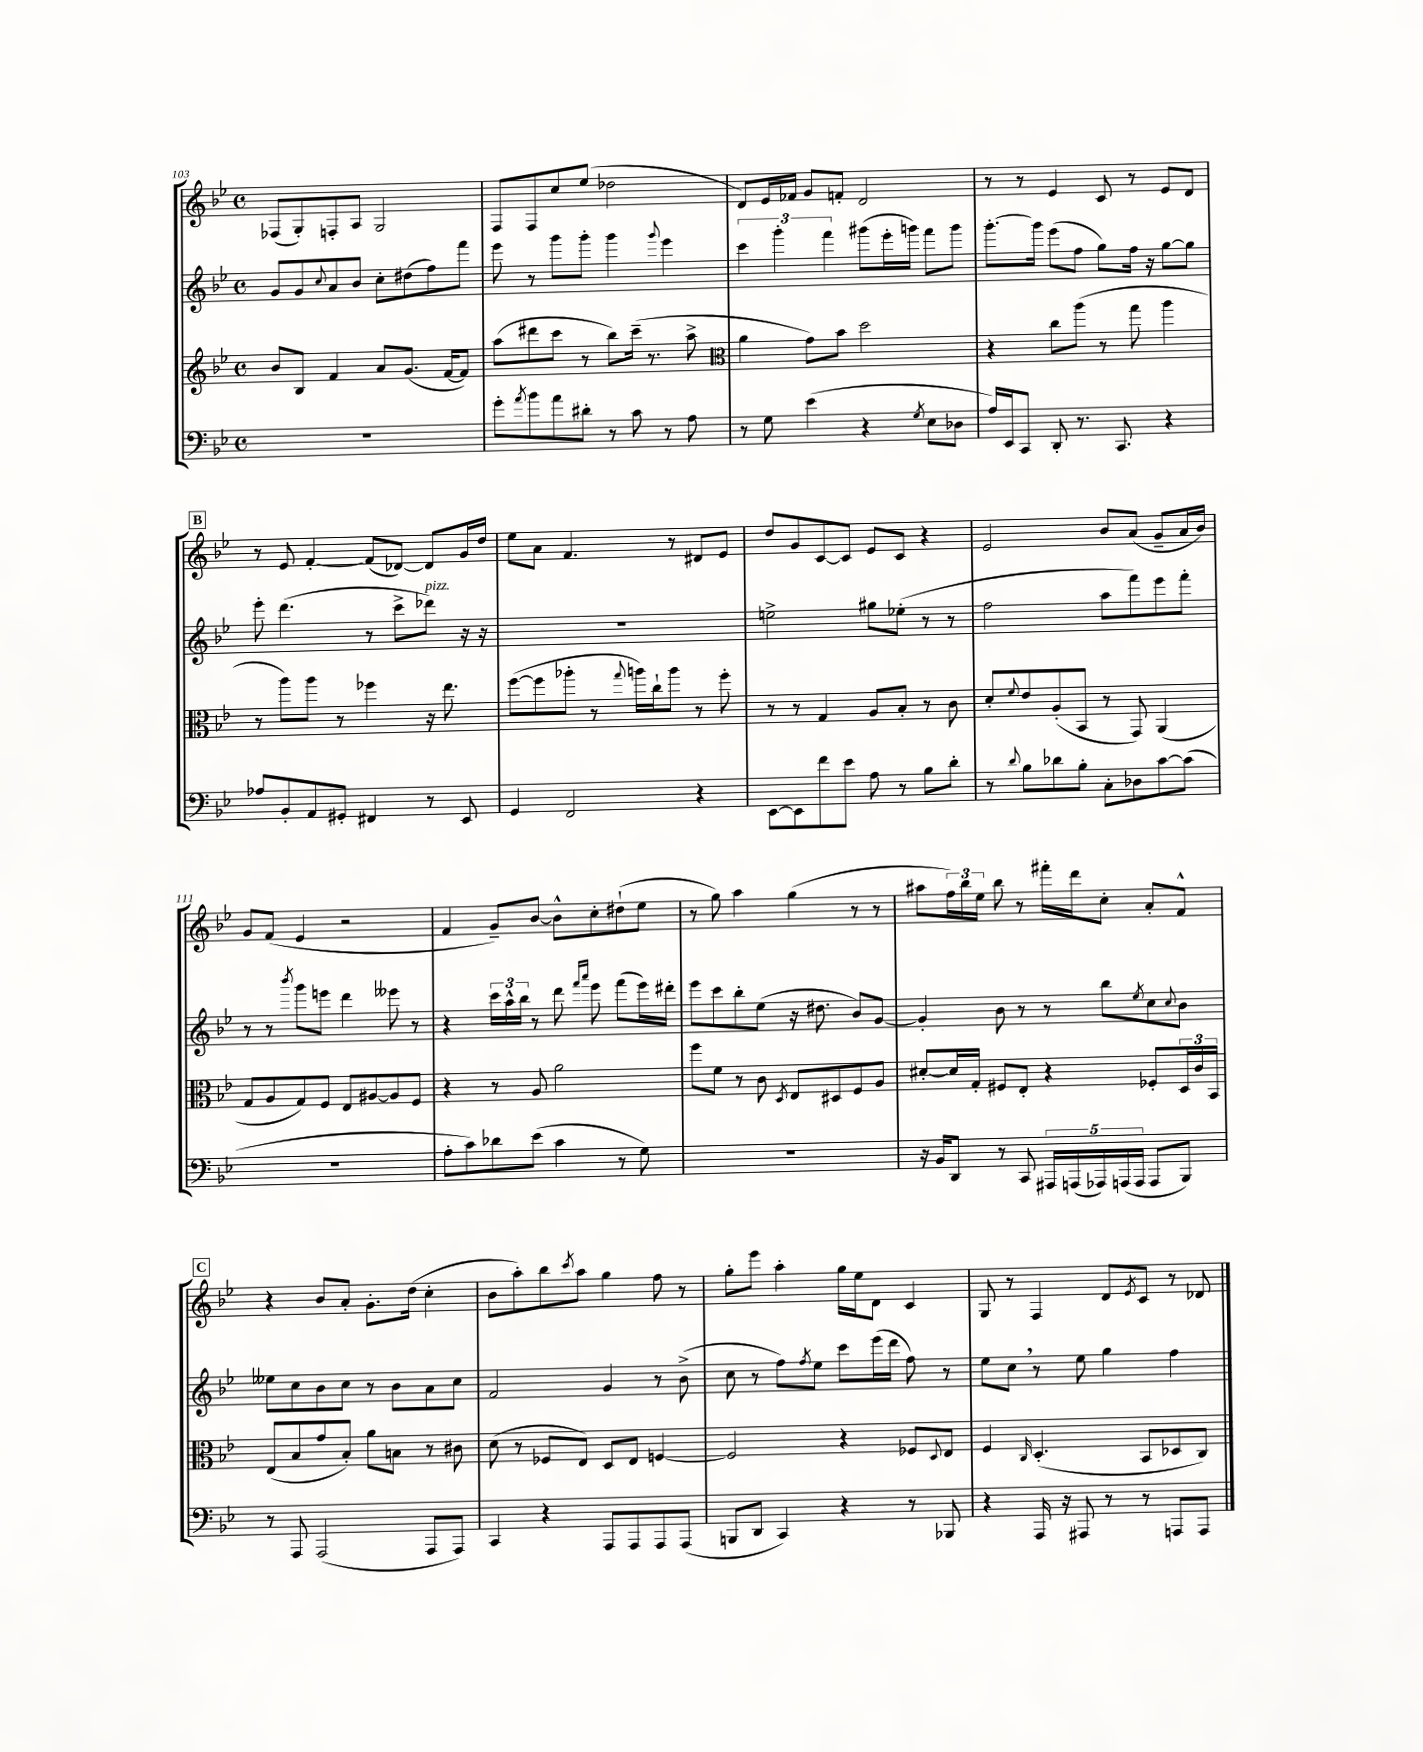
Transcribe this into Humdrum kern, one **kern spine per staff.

**kern	**kern	**kern	**kern
*part4	*part3	*part2	*part1
*staff4	*staff3	*staff2	*staff1
*clefF4	*clefG2	*clefG2	*clefG2
*k[b-e-]	*k[b-e-]	*k[b-e-]	*k[b-e-]
*M4/4	*M4/4	*M4/4	*M4/4
*met(c)	*met(c)	*met(c)	*met(c)
=103	=103	=103	=103
1r	8b-/L	8g/L	(8F-X/L
.	8B-/J	8g/	8G'/)
.	.	8qqcc/	.
.	4f/	8a/	8Fn'/
.	.	8b-/J	8A/J
.	8a/L	8cc'\L	2G/
.	(8.g/J	(8dd#X\	.
.	.	8ff\)	.
.	[16f/KL	.	.
.	8f/J])	8fff\J	.
=104	=104	=104	=104
8g'\L	(8aa\L	8eee-\	8F/L
8qa/	.	.	.
8b-\	8ddd#X\	8r	8F/
8a\	8ccc\J	8ggg\L	8cc/
8d#X'\J	8r	8ggg'\J	(8ee-/J
8r	8bb-\L)	4ggg\	2dd-X\
8c\	(16ccc~\Jk	.	.
.	8.r	.	.
.	.	8qqggg/	.
8r	.	4eee-\	.
8A\	8aa^\	.	.
=105	=105	=105	=105
*	*clefC3	*	*
8r	4a\	6ccc\	8d/L)
8G\	.	.	16e-/L
.	.	6ggg'\	.
.	.	.	16f-X/JJ
(4e-\	8g\L)	.	8g/L
.	.	6fff\	.
.	8b-\J	.	8fn'/J
4r	2dd\	(8ggg#X\L	2d/
.	.	16eee-'\L	.
.	.	16gggn\JJ)	.
8qG/	.	.	.
8E-\L	.	8fff\L	.
8D-X\J	.	8ggg\J	.
=106	=106	=106	=106
16A/LL)	4r	[8.ggg'\L	8r
16EE-/J	.	.	.
8CC/J	.	.	8r
.	.	16ggg\Jk]	.
8DD'/	8cc\L	(8eee-\L	4e-/
8.r	(8aa\J	8ff\J	.
.	8r	8gg\L)	8c/
8.CC/	.	.	.
.	8gg\	16ff\Jk	8r
.	.	16r	.
4r	4aa\	[8gg\L	8e-/L
.	.	8gg\J]	8d/J
!!LO:LB:g=z
!!LO:REH:place=s1:t=B
=107	=107	=107	=107
8A-X/L	8r	8eee-'\	8r
8BB-'/	8aa\L)	(4.ddd\	8e-/
8AA/	8aa\J	.	[4f'/
8GG#X'/J	8r	.	.
4FF#X/	4ff-X\	8r	(8f/L]
.	.	8ccc^\L	[8d-X/J)
!	!	!LO:TX:a:i:t=pizz.	!
8r	16r	8ddd-X\J)	8d-/L]
.	8.ee-\	.	.
8EE-/	.	16r	16g/L
.	.	16r	16dd/JJ
=108	=108	=108	=108
4GG/	([8ff\L	1r	8ee-\L
.	8ff\]	.	8a\J
2FF/	8aa-X'\J	.	4.f/
.	8r	.	.
.	8qqgg/	.	.
.	16aan\LL)	.	.
.	16cc`\J	.	.
.	8aa\J	.	8r
4r	8r	.	8d#X/L
.	8ff'\	.	8e-/J
=109	=109	=109	=109
[8EE-\L	8r	2een^\	8dd/L
8EE-\]	8r	.	8g/
8f\	4G/	.	[8c/
8e-\J	.	.	8c/J]
8A\	8A/L	8gg#X\L	8e-/L
8r	8B-'/J	(8ee-X'\J	8c/J
8B-\L	8r	8r	4r
8d'\J	8c\	8r	.
=110	=110	=110	=110
8r	8d'/L	2ff\	2e-/
8qqd/	8qqf/	.	.
8B-\L	8e-/	.	.
8d-X\	(8A'/	.	.
8B-'\J	8BB-/J	.	.
8C'\L	8r	8aa\L	8b-/L
8D-X\	8GG/)	8fff\)	(8a/J
[8c\	(4AA/	8eee-\	8g~/L
(8c\J]	.	8fff'\J	16a/L
.	.	.	16b-/JJ)
!!LO:LB:g=z
=111	=111	=111	=111
1r	8G/L	8r	8g/L
.	8A/	8r	(8f/J
.	.	8qbbb-/	.
.	8G/)	8ggg\L	4e-/
.	8F/J	8eeen\J	.
.	8E-/L	4ddd\	2r
.	[8A#X/	.	.
.	8A#/]	8eee--X\	.
.	8F/J	8r	.
=112	=112	=112	=112
8A'\L	4r	4r	4f/
8c\)	.	.	.
8d-X\	8r	24ccc\LL	8g~/L)
.	.	24aa^^\	.
.	.	24bb-\JJ	.
(8e-\J	8A/	8r	[8b-/J
4c\	2a\	8ddd\	8b-^^\L]
.	.	16qqfff/LL	.
.	.	16qqaaa/JJ	.
.	.	8eee-\	8cc'\
8r	.	(8fff\L	(8dd#X`\
8G\)	.	16eee-\L)	8ee-\J
.	.	16ddd#X'\JJ	.
=113	=113	=113	=113
1r	8ff\L	8eee-\L	8r
.	8f\J	8ccc\	8gg\)
.	8r	8bb-'\	4aa\
.	8c\	(8ee-\J	.
.	8qD/	.	.
.	8E-/L	16r	(4gg\
.	.	8.dd#X\	.
.	8D#X/	.	.
.	8F/	8b-/L)	8r
.	8A/J	[8g/J	8r
=114	=114	=114	=114
16r	[8d#X'/L	4g'/]	8aa#X\L
16BB-/KL	.	.	.
8DD/J	16d#/L]	.	24ff\L)
.	.	.	24bb-\
.	16G'/JJ	.	.
.	.	.	24ee-\JJ
8r	8F#X/L	8b-\	8bb-\
8CC/	8E-'/J	8r	8r
20AAA#X/LL	4r	8r	16fff#X'\LL
(20AAAn/	.	.	.
.	.	.	16ddd\J
20AAA-X/)	.	.	.
.	.	8bb-\L	8cc'\J
(20AAAn/	.	.	.
20AAA/JJ	.	.	.
.	.	8qee-/	.
8AAA/L	8F-X'/L	8cc\	8a'/L
.	.	8qqcc/	.
8BBB-/J)	24D/L	8b-\J	8f^^/J
.	24c/	.	.
.	24BB-/JJ	.	.
!!LO:LB:g=z
!!LO:REH:place=s1:t=C
=115	=115	=115	=115
8r	(8E-/L	8ee--X\L	4r
8AAA/	8B-/	8cc\	.
(2AAA/	8g/	8b-\	8b-/L
.	8B-'/J)	8cc\J	8a'/J
.	8a\L	8r	8.g'\L
.	8Bn\J	8b-\L	.
.	.	.	(16dd\Jk
8AAA/L	8r	8a\	4cc'\
8AAA/J)	8c#X\	8cc\J	.
=116	=116	=116	=116
4CC/	(8d\	2f/	8b-\L
.	8r	.	8aa'\)
4r	8F-X/L	.	8bb-\
.	.	.	8qccc/
.	8E-/J)	.	8aa\J
8AAA/L	8D/L	4g/	4gg\
8AAA/	8E-/J	.	.
8AAA/	[4Fn/	8r	8ff\
(8AAA/J	.	(8b-^\	8r
=117	=117	=117	=117
8BBBn/L	2F/]	8cc\	8gg'\L
8DD/J	.	8r	8eee-\J
4CC/)	.	8ff\L)	4aa'\
.	.	8qff/	.
.	.	8ee-\J	.
4r	4r	8ccc\L	16gg\LL
.	.	.	16ee-\J
.	.	(16eee-\L	8d\J
.	.	16ddd\JJ	.
8r	8F-X/L	8ff\)	4c/
.	8qqD/	.	.
8BBB-X/	8E-/J	8r	.
=118	=118	=118	=118
4r	4F/	8ee-\L	8G/
.	.	8cc,\J	8r
.	16qqC/	.	.
16AAA/	(4.D'/	8r	4F/
16r	.	.	.
8AAA#X/	.	8ee-\	.
8r	.	4gg\	8d/L
.	.	.	8qe-/
8r	8BB-/L	.	8c/J
8AAAn/L	8D-X/	4ff\	8r
8AAA/J	8C/J)	.	8d-X/
==	==	==	==
*-	*-	*-	*-
